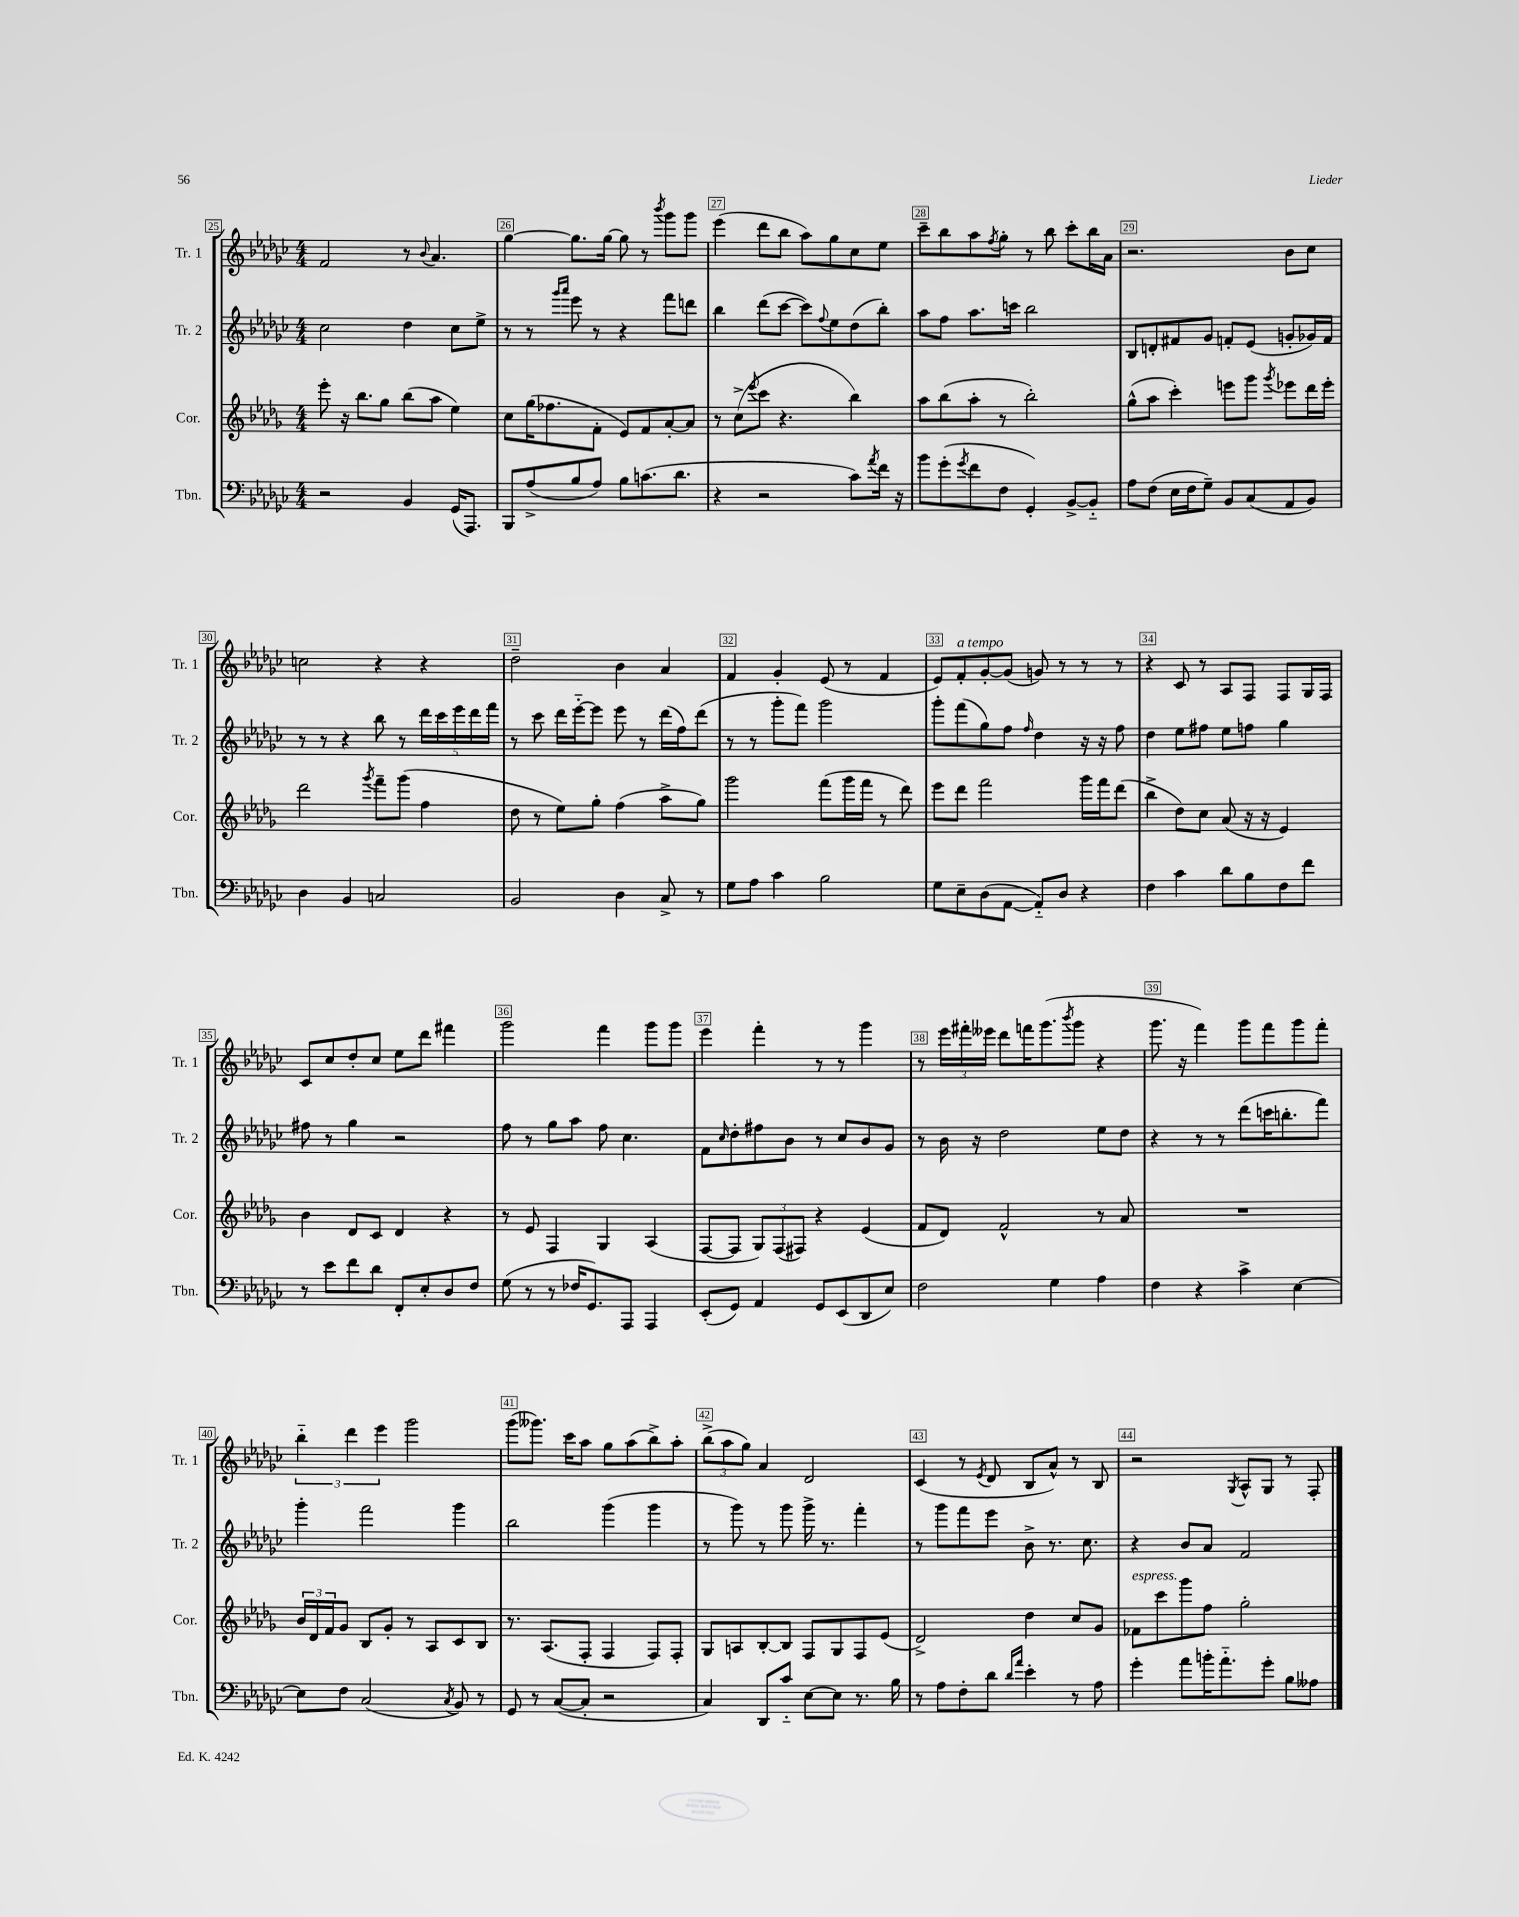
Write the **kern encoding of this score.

**kern	**kern	**kern	**kern
*staff4	*staff3	*staff2	*staff1
*clefF4	*clefG2	*clefG2	*clefG2
*k[b-e-a-d-g-c-]	*k[b-e-a-d-g-]	*k[b-e-a-d-g-c-]	*k[b-e-a-d-g-c-]
*M4/4	*M4/4	*M4/4	*M4/4
2r	8eee-'\	2cc-\	2f/
.	16r	.	.
.	8.bb-\L	.	.
.	8gg-\J	.	.
4BB-/	(8bb-\L	4dd-\	8r
.	.	.	8qqb-/
.	8aa-\J	.	4.a-/
(16GG-/LK	4ee-\)	8cc-\L	.
8.AAA-/J)	.	.	.
.	.	8ee-^\J	.
=	=	=	=
8BBB-/L	8cc\L	8r	[4gg-\
(8A-^/	(16gg-\K	8r	.
.	8.ff-\	.	.
.	.	16qqggg-/LL	.
.	.	16qqaaa-/JJ	.
8B-/	.	8eee-\	8.gg-\]L
8A-/J)	8f'\J	8r	.
.	.	.	[16gg-\Jk
8B-\L	8e-/L)	4r	8gg-\]
(8.c\	8f/	.	8r
.	.	.	8qbbb-/
.	[8a-'/	8fff\L	8ggg-\L
8.d-\J	.	.	.
.	8a-/]J	8ddd\J	8ggg-\J
=	=	=	=
4r	8r	4bb-\	(4eee-\
.	(8cc^\L	.	.
.	8qeee-/	.	.
2r	8ccc\J	(8ddd-\L	8ddd-\L
.	4.r	[8ccc-\J	8bb-\J
.	.	8ccc-\]L)	8aa-\L)
.	.	8qqff/	.
.	.	8ee-\	8gg-\
8c-\L)	4bb-\)	(8dd-\	8cc-\
8qa-/	.	.	.
16f\Jk	.	8bb-'\J)	8ee-\J
16r	.	.	.
=	=	=	=
8b-\L	8aa-\L	8aa-\L	8ccc-~\L
(8g-'\	(8bb-\	8ff\J	8bb-\
8qg-/	.	.	.
8f\	8aa-'\J	8.aa-\L	8aa-\
.	.	.	8qff/
8F\J	8r	.	8gg-'\J
.	.	16ccc\Jk	.
4GG-'/)	2bb-'\)	2bb-\	8r
.	.	.	8bb-\
[8BB-^/L	.	.	8ccc-'\L
8BB-'~/]J	.	.	16bb-\L
.	.	.	16a-\JJ
=	=	=	=
8A-\L	(8gg-^^\L	8B-/L	2.r
(8F\J	8aa-\J	8d'/	.
16E-\LL	4ccc'\)	8f#/	.
16F\J	.	.	.
8G-~\J)	.	8g-/J	.
8BB-/L	8eee\L	8f'/L	.
(8C-/	8ggg-\J	(8e-/J	.
.	8qggg-/	.	.
8AA-/	8eee-\L	8g'/L	8b-\L
8BB-/J)	16ddd-\L	16g-/L)	8cc-\J
.	16eee-'\JJ	16f/JJ	.
=	=	=	=
4D-\	2ddd-\	8r	2cc\
.	.	8r	.
4BB-/	.	4r	.
.	8qggg-/	.	.
2C/	8fff~\L	8bb-\	4r
.	(8ggg-\J	8r	.
.	4ff\	20ddd-\LL	4r
.	.	20ccc-\	.
.	.	20eee-\	.
.	.	20ddd-\	.
.	.	20fff\JJ	.
=	=	=	=
2BB-/	8dd-\	8r	2dd-~\
.	8r	8ccc-\	.
.	8ee-\L)	16ddd-\LL	.
.	.	[16eee-'~\J	.
.	8gg-'\J	8eee-\]J	.
4D-\	(4ff\	8eee-\	4b-\
.	.	8r	.
8C-^/	8aa-^\L	(16ddd-\LL	4a-/
.	.	16ff\J)	.
8r	8gg-\J)	(8ddd-\J	.
=	=	=	=
8G-\L	2ggg-\	8r	4f/
8A-\J	.	8r	.
4c-\	.	8ggg-'\L	4g-'/
.	.	8fff\J)	.
2B-\	(8fff\L	2ggg-\	(8e-/
.	16ggg-\L	.	8r
.	16fff\JJ	.	.
.	8r	.	4f/
.	8ddd-\)	.	.
=	=	=	=
8G-\L	8eee-\L	8ggg-'\L	8e-/L)
8E-~\	8ddd-\J	(8fff\	8f'/
(8D-\	2fff\	8gg-\)	[8g-'/
[8AA-\J	.	8ff\J	(8g-/]J
.	.	16qqff/	.
8AA-'~/]L)	.	4dd-\	8g/)
8D-/J	.	.	8r
4r	16ggg-\LL	16r	8r
.	16fff\J	16r	.
.	(8ddd-\J	8ff\	8r
=	=	=	=
4F\	4bb-^\	4dd-\	4r
4c-\	8dd-\L)	8ee-\L	8c-/
.	8cc\J	8ff#\J	8r
8d-\L	(8a-/	8ee-\L	8A-/L
8B-\	16r	8ff\J	8F/J
.	16r	.	.
8F\	4e-/)	4gg-\	8F/L
8f\J	.	.	16G-/L
.	.	.	16F/JJ
=	=	=	=
8r	4b-\	8ff#\	8c-/L
8e-\L	.	8r	8cc-/
8f\	8d-/L	4gg-\	8dd-'/
8d-\J	8c/J	.	8cc-/J
8FF'/L	4d-/	2r	8ee-\L
8E-'/	.	.	8ddd-\J
8D-/	4r	.	4fff#\
8F/J	.	.	.
=	=	=	=
(8G-\	8r	8ff\	2ggg-\
8r	8e-/	8r	.
8r	4F/	8gg-\L	.
16F-/LK	.	8aa-\J	.
8.GG-/)	.	.	.
.	4G-/	8ff\	4fff\
8AAA-/J	.	4.cc-\	.
4AAA-/	(4A-/	.	8ggg-\L
.	.	.	8ggg-\J
=	=	=	=
(8EE-'/L	[8F/L	8f\L	4eee-\
.	.	16qqcc-/	.
8GG-/J)	8F/]J	8dd-'\	.
4AA-/	12G-/L)	8ff#\	4fff'\
.	(12F/	.	.
.	.	8b-\J	.
.	12F#/J)	.	.
8GG-/L	4r	8r	8r
(8EE-/	.	8cc-/L	8r
8DD-/	(4e-/	8b-/	4ggg-\
8E-/J)	.	8g-/J	.
=	=	=	=
2F\	8f/L	8r	8r
.	8d-/J)	16b-\	24eee-\LL
.	.	.	24fff#'\
.	.	16r	.
.	.	.	24eee--\JJ
.	2f^^/	2dd-\	8ddd-\L
.	.	.	16fff\K
.	.	.	(8.ggg-\
4G-\	.	.	.
.	.	.	8qbbb-/
.	.	.	8ggg-\J
4A-\	8r	8ee-\L	4r
.	8a-/	8dd-\J	.
=	=	=	=
4F\	1r	4r	8.ggg-\
.	.	.	16r
4r	.	8r	4fff\)
.	.	8r	.
4c-^\	.	(8ddd-\L	8ggg-\L
.	.	16ccc\K	8fff\
.	.	8.bb'\	.
[4E-\	.	.	8ggg-\
.	.	8fff\J)	8fff'\J
=	=	=	=
8E-\]L	24b-/LL	4ggg-'\	6bb-'~\
.	24d-/	.	.
.	24f/J	.	.
8F\J	8g-/J	.	.
.	.	.	6ddd-\
(2C-/	8B-/L	2fff\	.
.	.	.	6eee-\
.	8g-'/J	.	.
.	8r	.	2ggg-\
.	8A-/L	.	.
8qC-/	.	.	.
8BB-/)	8c/	4ggg-\	.
8r	8B-/J	.	.
=	=	=	=
8GG-/	8.r	2bb-\	(8ggg-\L
8r	.	.	8.ggg--\J)
.	(8.A-/L	.	.
([8C-/L	.	.	.
.	.	.	16ccc-\LK
8C-'/]J	8F'/J	.	8aa-\J
2r	4F/	(4ggg-\	8gg-\L
.	.	.	(8aa-\
.	8F/L)	4ggg-\	8bb-^\)
.	8F'/J	.	8aa-'\J
=	=	=	=
4C-/)	8G-/L	8r	(12bb-^\L
.	.	.	12aa-\
.	8A/	8ggg-\)	.
.	.	.	12gg-\J)
8DD-/L	[8B-'/	8r	4a-/
8c-'~/J	8B-/]J	8ggg-\	.
[8E-\L	8F/L	16ggg-^\	2d-/
.	.	8.r	.
8E-\]J	8G-/	.	.
8.r	8F/	4fff'\	.
.	(8e-/J	.	.
16B-\	.	.	.
=	=	=	=
8r	2d-^/)	8r	(4c-/
8A-\L	.	8ggg-\L	.
8F'\	.	8fff\	8r
.	.	.	8qe-/
8d-\J	.	8eee-\J	8d-/
16qqd-/LL	.	.	.
16qqa-/JJ	.	.	.
4e-'\	4dd-\	8b-^\	8B-/L
.	.	8.r	8a-^^/J)
8r	8cc/L	.	8r
.	.	8.cc-\	.
8A-\	8g-/J	.	8B-/
=	=	=	=
4g-'\	8f-\L	4r	2r
.	8ccc\	.	.
8a-\L	8ggg-\	8b-/L	.
16b'\K	8ff\J	8a-/J	.
8.a-'~\	.	.	.
.	.	.	8qG-/
.	2gg-'\	2f/	8A-^^/L
8g-'\J	.	.	8G-/J
8B-\L	.	.	8r
8A--\J	.	.	8F'/
==	==	==	==
*-	*-	*-	*-
